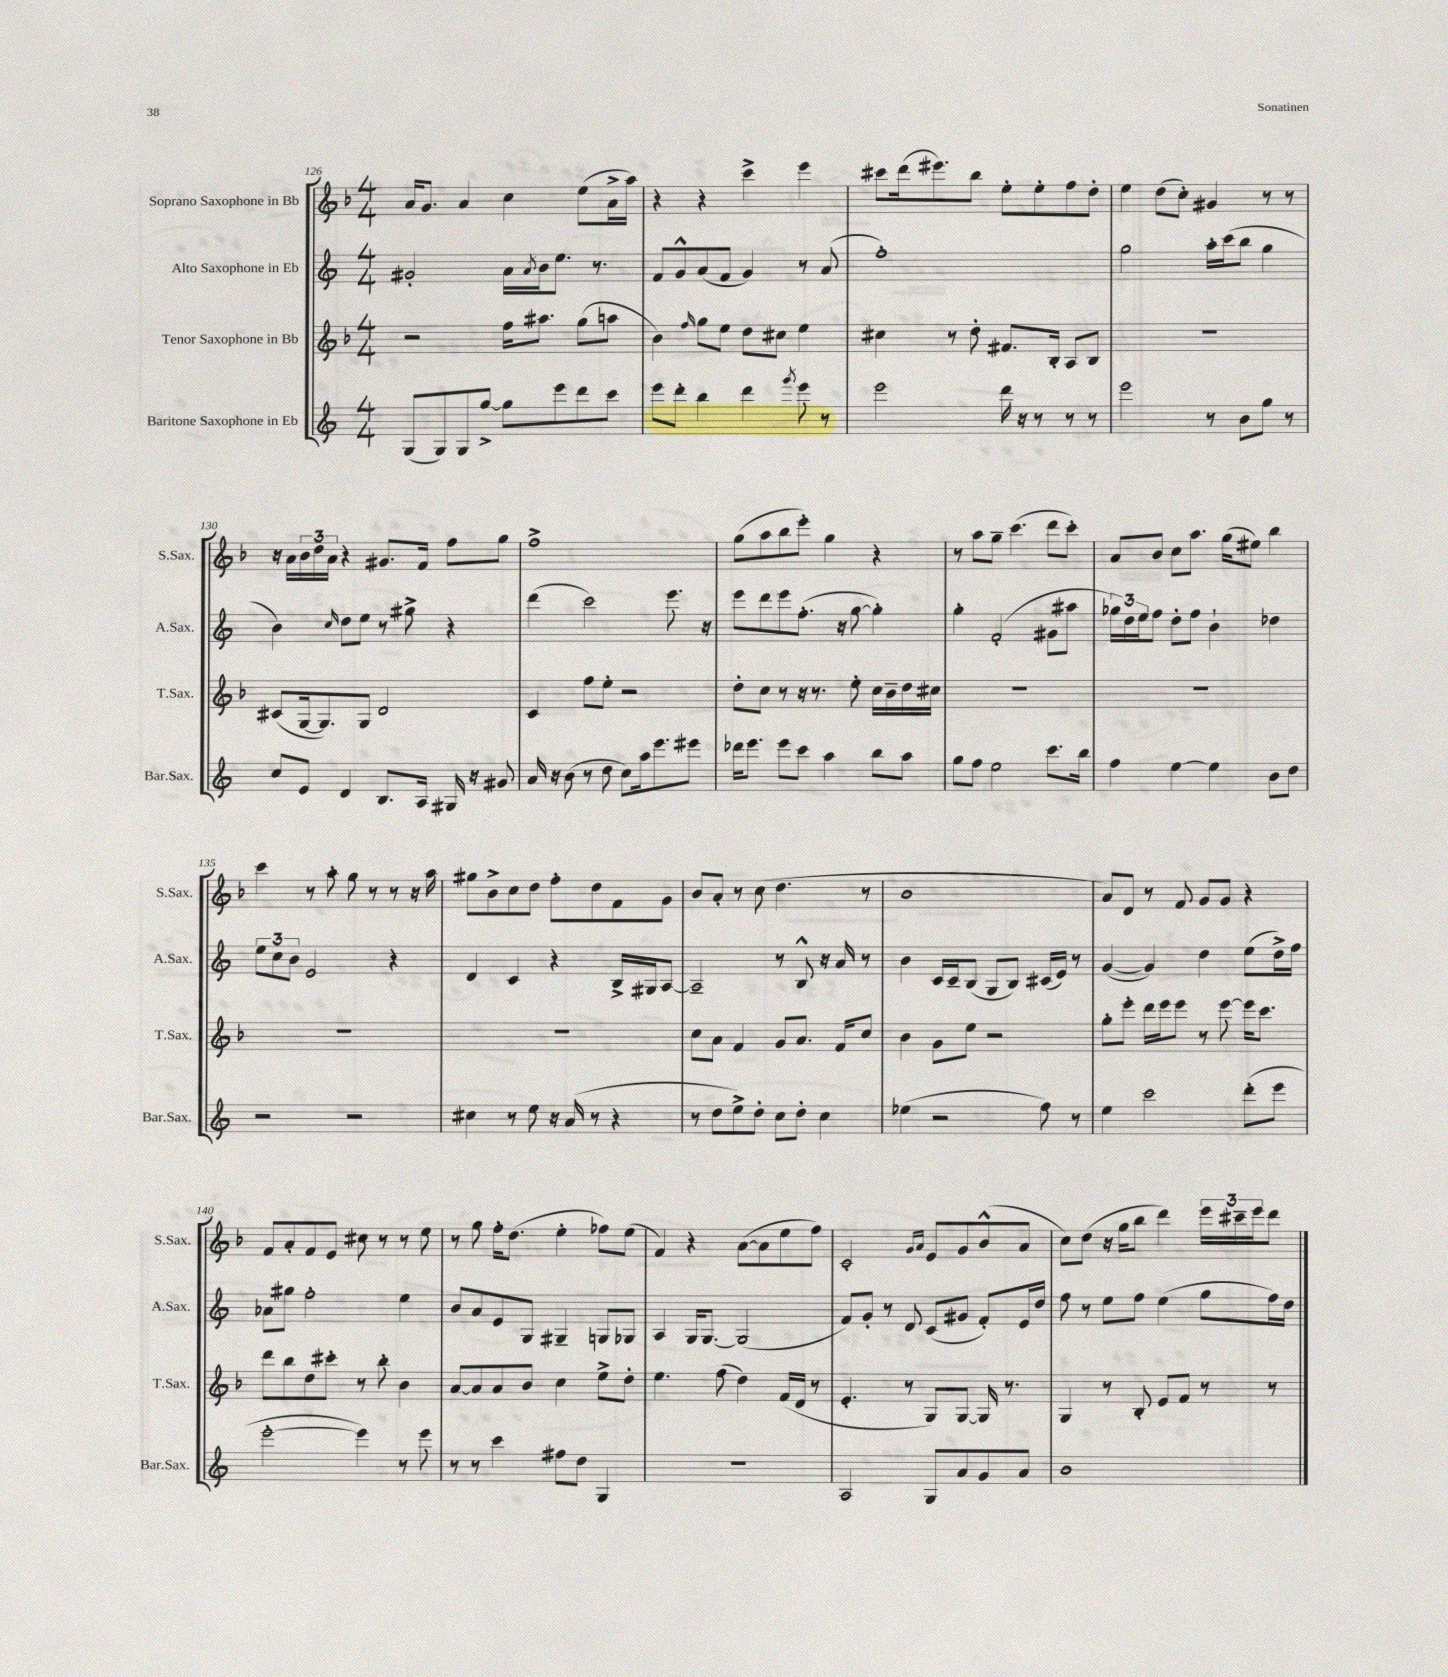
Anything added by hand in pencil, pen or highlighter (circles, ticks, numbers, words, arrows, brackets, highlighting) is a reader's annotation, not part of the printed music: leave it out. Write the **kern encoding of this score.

**kern	**kern	**kern	**kern
*part4	*part3	*part2	*part1
*staff4	*staff3	*staff2	*staff1
*I"Baritone Saxophone in Eb	*I"Tenor Saxophone in Bb	*I"Alto Saxophone in Eb	*I"Soprano Saxophone in Bb
*I'Bar.Sax.	*I'T.Sax.	*I'A.Sax.	*I'S.Sax.
*clefG2	*clefG2	*clefG2	*clefG2
*k[]	*k[b-]	*k[]	*k[b-]
*M4/4	*M4/4	*M4/4	*M4/4
=126	=126	=126	=126
(8G/L	2r	2g#X'/	16a/KL
.	.	.	8.g/J
8G/)	.	.	.
8G/	.	.	4a/
[8gg^/J	.	.	.
8gg\L]	16ff\KL	16a\LL	4cc\
.	.	8qa/	.
.	8.aa#X\J	16b\J	.
8eee\	.	8.ee\J	.
8ddd\	(8gg\L	.	(8ee\L
.	.	8.r	.
8ccc\J	8aan\J	.	16a^\L
.	.	.	16aa\JJ)
=127	=127	=127	=127
8eee\L	4b-\)	8f/L	4r
8ddd'\J	.	8g^^/	.
.	16qqff/	.	.
4bb\	8gg\L	(8a/	4r
.	8ee\J	8f/J	.
4ddd\	8dd\L	4g/)	4ccc^\
.	8cc#X\J	.	.
8qggg/	.	.	.
8eee\	4ee\	8r	4eee\
8r	.	(8a/	.
=128	=128	=128	=128
2eee\	4cc#X\	1ff')	8ccc#X\L
.	.	.	(16ddd\k
.	.	.	8.eee#X\)
.	8r	.	.
.	8dd'\	.	8bb-\J
16ddd\	8.f#X/L	.	8ee'\L
16r	.	.	.
8r	.	.	8ee'\
.	16B-'/Jk	.	.
8r	8A/L	.	8ff\
8r	8B-/J	.	8dd'\J
=129	=129	=129	=129
2eee\	1r	2gg\	4ee\
.	.	.	(8dd\L
.	.	.	8cc'\J)
8r	.	16aa'\LL	4g#X/
.	.	(16ccc\J	.
8b\L	.	8bb\J	.
8gg\J	.	4gg\	8r
8r	.	.	8r
!!LO:LB:g=z
=130	=130	=130	=130
8cc/L	(8c#X/L	4b\)	16r
.	.	.	16a\LL
8e/J	[16G/k	.	24b-\
.	.	.	24dd\
.	8.G/])	.	.
.	.	.	24a\JJ
.	.	16qqcc/	.
4d/	.	8dd\L	4r
.	8G/J	8ee\J	.
8.B/L	2d/	8r	8.g#X/L
.	.	8gg#X^\	.
16A/Jk	.	.	16f/Jk
16G#X/	.	4r	8ff\L
16r	.	.	.
8g#X/	.	.	8gg\J
=131	=131	=131	=131
16a/	4c/	(4ddd\	1ff^
16r	.	.	.
(8b\	.	.	.
8r	8ff\L	2ccc\)	.
8dd\	8ee'\J	.	.
8cc\L)	2r	.	.
16aa\k	.	.	.
8.eee\	.	.	.
.	.	8.eee\	.
8eee#X\J	.	.	.
.	.	16r	.
=132	=132	=132	=132
16ddd-X\KL	8dd'\L	8eee\L	(8gg\L
8.eee\J	.	.	.
.	8cc\J	8ddd\	8aa\
8eee\L	8r	8eee\	8bb-\
8ccc\J	16r	(8.ff'\J	8eee'\J)
.	8.r	.	.
4aa\	.	.	4gg\
.	.	16r	.
.	8ee'\	[8gg\	.
8bb\L	16cc\LL	4gg'\])	4r
.	16b-~\	.	.
8aa\J	16dd\	.	.
.	16cc#X\JJ	.	.
=133	=133	=133	=133
8gg\L	1r	4gg'\	8r
8ff\J	.	.	8aa\L
2ee\	.	(2f'/	8gg~\J
.	.	.	(4.ccc\
8.ccc\L	.	8g#X\L	8ddd\L
.	.	8aa#X\J	8ccc'\J)
16bb\Jk	.	.	.
=134	=134	=134	=134
4ff\	1r	24gg-X\LL)	8a/L
.	.	24dd\	.
.	.	24ee\J	.
.	.	8ff\J	8b-/J
[4ee\	.	8dd'\L	8cc\L
.	.	8ff\J	8.aa\J
4ee\]	.	4b`\	.
.	.	.	(16gg\KL
.	.	.	8ee#X\J)
8b\L	.	4dd-X\	4bb-\
8dd\J	.	.	.
!!LO:LB:g=z
=135	=135	=135	=135
2r	1r	12ee\L	4ccc\
.	.	12cc\	.
.	.	12b\J	.
.	.	2e/	8r
.	.	.	8aa'\
2r	.	.	8gg\
.	.	.	8r
.	.	4r	8r
.	.	.	16r
.	.	.	16aa\
=136	=136	=136	=136
4cc#X\	1r	4d/	8gg#X\L
.	.	.	8b-^\
8r	.	4c/	8cc\
8ee\	.	.	8dd\J
16r	.	4r	8ff'\L
(16a/	.	.	.
8r	.	.	8dd\
4r	.	16B^/LL	8f\
.	.	16G#X/J	.
.	.	[8A/J	8g\J
=137	=137	=137	=137
8r	8cc\L	2A~/]	8b-/L
8dd\L	8a\J	.	8a'/J
8ee^\)	4f/	.	8r
8dd'\J	.	.	(8cc\
8cc\L	8g/L	8r	4.dd\
8dd'\J	8.a/J	8B^^/	.
4cc\	.	16r	.
.	16f/KL	16a/	.
.	8cc/J	8r	8r
=138	=138	=138	=138
(4ee-X\	4b-\	4b\	1b-
2r	8g\L	16c/LL	.
.	.	16c~/J	.
.	8ee\J	(8B/J	.
.	2r	8G/L	.
.	.	8B/J)	.
8ff\)	.	(16c#X/LL	.
.	.	16e/JJ)	.
8r	.	8r	.
=139	=139	=139	=139
4ee\	8gg'\L	([4g/	8a/L)
.	8eee'\J	.	8d/J
2ccc\	16ddd\LL	4g/])	8r
.	16eee\J	.	.
.	8eee\J	.	8f/
.	8r	4dd\	8g/L
.	[8eee\	.	8g/J
(8ddd'\L	16eee\KL]	(8ee\L	4r
.	8.ccc\J	.	.
8eee\J	.	16dd^\L)	.
.	.	16ff\JJ	.
!!LO:LB:g=z
=140	=140	=140	=140
[2eee'\	8ddd\L	8a-X\L	8f/L
.	8bb-\	8gg#X\J	8a'/
.	8dd\	2ff'\	8f/
.	8ccc#X'\J	.	8e/J
4eee\])	8r	.	8cc#X\
.	8bb-'\	.	8r
8r	4b-\	4ee\	8r
8eee\	.	.	8ee\
=141	=141	=141	=141
8r	[8a/L	8b/L	8r
8r	8a/]	8a/	8gg\
4ccc\	8a/	8e/	16ff'\KL
.	.	.	(8.dd\J
.	8b-/J	8G/J	.
8ff#X\L	4cc\	4G#X~/	4ee'\
8dd\J	.	.	.
4G/	8ee^\L	8Gn/L	8ff-X\L)
.	8dd'\J	8G-X/J	(8ee\J
=142	=142	=142	=142
1r	4.ee\	4A/	4f/)
.	.	16G/KL	4r
.	.	[8.G/J	.
.	(8ff\	.	.
.	4dd\)	(2G/]	([8a\L
.	.	.	8a\]
.	(16f/LL	.	8ee\
.	16d/JJ	.	.
.	8r	.	8ff\J)
=143	=143	=143	=143
2A/	4.e'/	8f/L)	2c'/
.	.	8g'/J	.
.	.	8r	.
.	8r	8d/	.
.	.	.	16qqg/LL
.	.	.	16qqa/JJ
8G/L	8G/L)	(8c/L	8e/L
8a/	[8G/J	8g#X/J	8g/
8g/	16G/]	8f'/L)	(8b-^^/
.	8.r	.	.
8a/J	.	16e/L	8a/J
.	.	16dd/JJ	.
=144	=144	=144	=144
1b	4G/	8ff\	8cc\L)
.	.	8r	(8dd\J
.	8r	8ee\L	16r
.	.	.	16gg\KL
.	8B-'/	8ff\J	8bb-\J
.	8e/L	(4ee\	4ddd\)
.	8f/J	.	.
.	8r	8gg\L	24eee\LL
.	.	.	24ccc#X~\
.	.	.	24eee\J
.	8r	16ff\L)	8ddd\J
.	.	16dd\JJ	.
==	==	==	==
*-	*-	*-	*-
